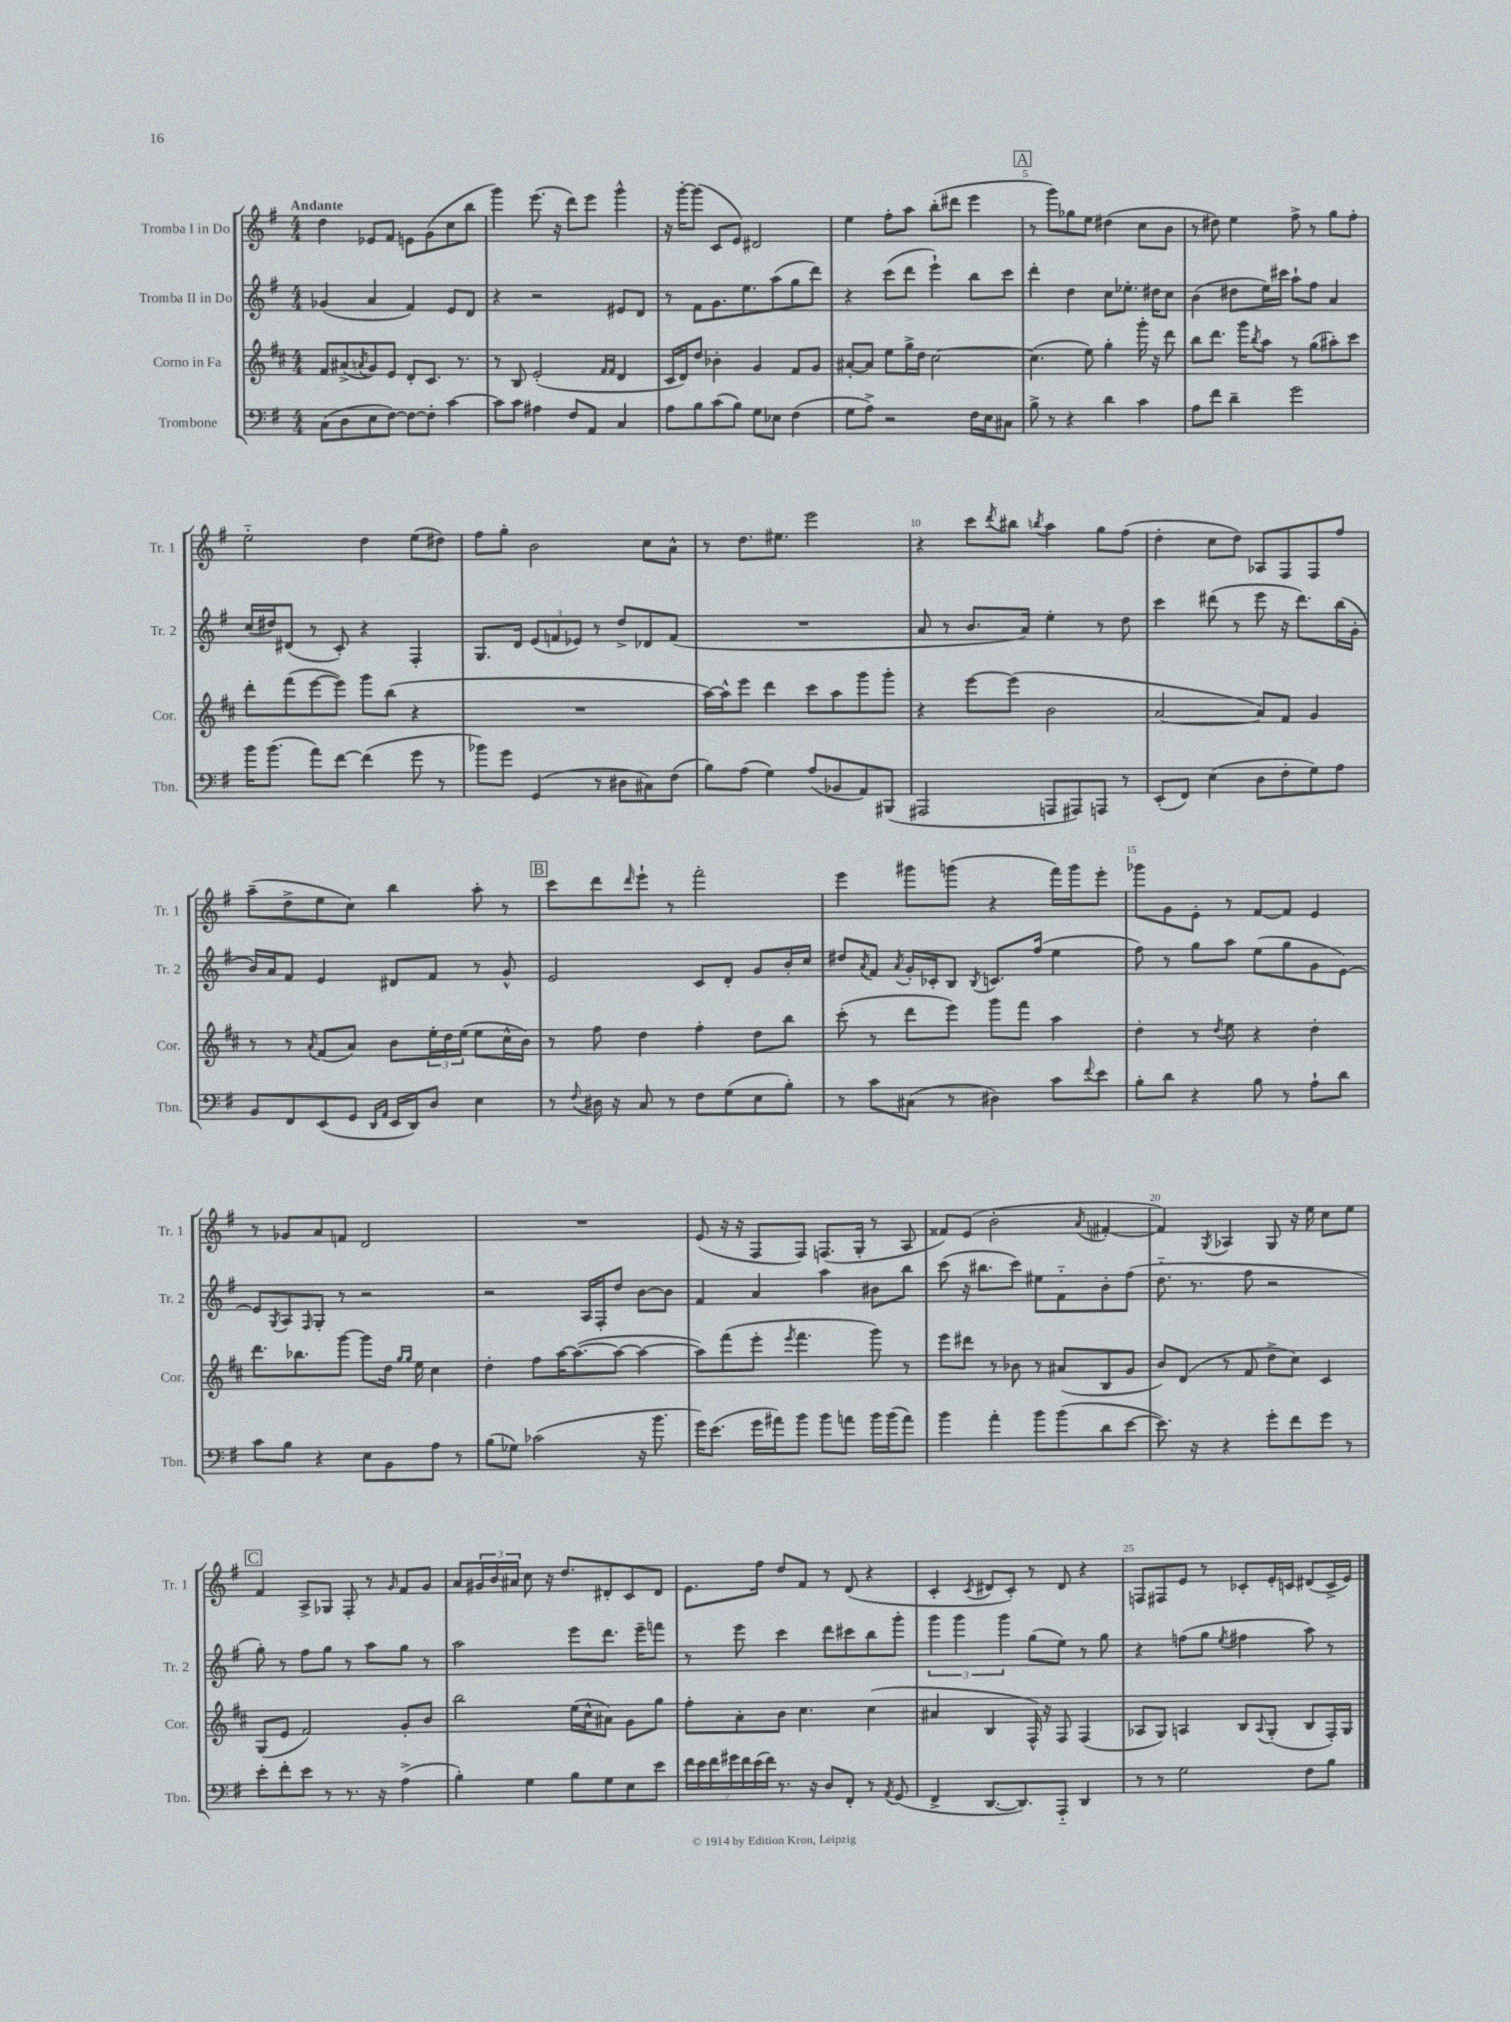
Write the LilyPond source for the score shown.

<<
\new StaffGroup <<
\new Staff = "s0" \with { instrumentName = "Tromba I in Do" shortInstrumentName = "Tr. 1" } {
    \clef treble \key g \major \numericTimeSignature \time 4/4 \tempo "Andante"
    d''4 ees'8 fis'8 e'8 g'8( c''8 b''8 |
    g'''4) e'''8.( r16 d'''8) e'''8 g'''4-^ |
    r16 g'''16~-. g'''8( c'8 e'8) dis'2 |
    e''4 fis''8-. a''8 b''8-.( dis'''8 e'''4 |
    \mark \markup { \box "A" } r8 g'''8) ges''8 e''8 dis''4( c''8 b'8 |
    r8 dis''8) e''4 fis''8-> r8 g''8 fis''8-. |
    e''2-_ d''4 e''8( dis''8) |
    fis''8 g''8-. b'2 c''8 a'8-^ |
    r8 d''8. eis''8. e'''2 |
    r4 c'''8 \acciaccatura { d'''8 } bis''8 \acciaccatura { b''8 } a''4 g''8 fis''8( |
    d''4-. c''8 d''8) aes8 fis8 fis8 fis''8 |
    a''8--( d''8-> e''8 c''8) b''4 a''8-. r8 |
    \mark \markup { \box "B" } c'''8 d'''8 \grace { d'''16 } e'''8-! r8 fis'''2-. |
    e'''4 gis'''8 g'''8( r4 fis'''16) g'''16 e'''8-. |
    ges'''8 g'8 e'8-. r8 fis'8~ fis'8 e'4 |
    r8 ges'8 a'8 f'8 d'2 |
    R1 |
    e'8( r16 r16 fis8 fis8) f8.( g16-. r8 a8 |
    fisis'8) e'8( b'2-. \acciaccatura { a'8 } fis'4~-. |
    fis'4) \acciaccatura { g8 } aes4 g8 r16 e''16 c''8 e''8 |
    \mark \markup { \box "C" } fis'4 a8-> ges8 fis8-. r8 \grace { g'16 } fis'8 g'8 |
    a'8 \tuplet 3/2 { gis'16 b'16 ais'16 } c''8 r16 d''8. dis'8-. c'8 dis'8 |
    e'8. fis''16 d''8 fis'8 r8 d'8( r4 |
    c'4-. \acciaccatura { c'8 } dis'8 c'8-.) r8 dis'8 r4 |
    f8 fis8 e'8 r8 ces'8-. e'16-. c'16 dis'8( c'16-> e'16) \bar "|." |
}
\new Staff = "s1" \with { instrumentName = "Tromba II in Do" shortInstrumentName = "Tr. 2" } {
    \clef treble \key g \major \numericTimeSignature \time 4/4
    ges'4( a'4 fis'4) e'8 d'8 |
    r4 r2 eis'8 d'8 |
    r8 fis'8 g'8. e''8. a''8( g''8 d'''8) |
    r4 c'''8( d'''8 e'''4-!) b''8 c'''8 |
    \mark \markup { \box "A" } d'''4-. d''4 c''8 ees''8.-. dis''16 c''8 |
    b'4( dis''8 e''16) cis'''16 a''8-! fis''8 a'4 |
    c''16( dis''16) dis'8( r8 c'8-.) r4 fis4-. |
    g8. d'16 \tuplet 3/2 { e'8( f'8 ees'8) } r8 d''8-> des'8 f'8( |
    R1 |
    a'8 r8 b'8. a'16) e''4-. r8 d''8 |
    c'''4 dis'''8( r8 e'''8 r16 dis'''8.) b''16( g'16-. |
    b'16) a'16 fis'8 e'4 dis'8 fis'8 r8 g'8-^ |
    \mark \markup { \box "B" } e'2 c'8 d'8-. g'8 b'16-. c''16 |
    dis''8 \acciaccatura { a'8 } fis'8 \acciaccatura { a'8 } g'16-. ces'16-. b8 \acciaccatura { b8 } c'8. fis''16( e''4 |
    fis''8) r8 g''8 a''8 e''8( g''8 g'8 e'8~) |
    e'8 \acciaccatura { g8 } a8 \grace { fis16 } g8-. r8 r2 |
    r2 a16 fis16-. d''8 b'8~ b'8 |
    fis'4 a'4 a''4 bis'8 b''8 |
    c'''8( r16 bis''8. c'''8) eis''8 fis'8-_ b'8-. fis''8( |
    d''8.-_ r8. fis''8 r2 |
    \mark \markup { \box "C" } g''8-.) r8 fis''8 g''8 r8 a''8 g''8 r8 |
    a''2 e'''8 d'''8. e'''16-- f'''8 |
    r8 e'''8 c'''4 d'''8 cis'''8 b''8 g'''8-. |
    \tuplet 3/2 { g'''4 g'''4 g'''4 } g''8( e''8) r8 g''8 |
    r4 f''8( g''8 \acciaccatura { e''8 } fis''4 a''8) r8 \bar "|." |
}
\new Staff = "s2" \with { instrumentName = "Corno in Fa" shortInstrumentName = "Cor." } {
    \clef treble \key d \major \numericTimeSignature \time 4/4
    fis'8 ais'8->( \acciaccatura { a'8 } g'8) e'8 d'8-. cis'8. r8. |
    r8 b8 e'2-.( \grace { fis'16 fis'16 } d'4 |
    cis'16 d'16) d''8 bes'4-. g'4 fis'8 g'8 |
    ais'8~-. ais'8 e''8 g''16-> d''16 cis''2~ |
    \mark \markup { \box "A" } cis''4.( e''8) g''4-. g'''16-. r16 d'''8 |
    b''8 d'''8. g'''16 \acciaccatura { b''8 } a''8 r8 g''8( ais''8-.) cis'''8 |
    d'''8-. fis'''8( e'''8~ e'''8) g'''8 b''8( r4 |
    R1 |
    a''16~) a''16-^ e'''8 d'''4 cis'''8 a''8 g'''8 g'''8-. |
    r4 e'''8~ e'''8( b'2 |
    a'2~ a'8) fis'8 g'4 |
    r8 r8 \acciaccatura { a'8 } fis'8( a'8) b'8 \tuplet 3/2 { e''16-. d''16 e''16( } e''8 cis''16-^ b'16) |
    \mark \markup { \box "B" } r8 fis''8 d''4 fis''4-. d''8 b''8 |
    cis'''8-.( r8 d'''8 e'''8) g'''8 fis'''8 a''4 |
    d''4-. r8 \acciaccatura { d''8 } e''8 r4 d''4-. |
    d'''8. bes''8. g'''8~ g'''8 d''16 \grace { g''16 g''16 } e''16 cis''4 |
    d''4-. fis''8 a''16~ a''8.~( a''8~ a''4~ |
    a''8) fis'''8( e'''8-. \acciaccatura { e'''8 } fis'''4. g'''8) r8 |
    e'''8 dis'''8 r8 bes'8 r8 ais'8( b8 g'8 |
    b'8) d'8( r8 fis'8 d''8-> cis''8) cis'4 |
    \mark \markup { \box "C" } g8( e'8 fis'2) g'8-. b'8 |
    b''2 e''16( cis''16-^ ais'8) g'8 g''8 |
    fis''8-. a'8-. b'8 cis''4. cis''4( |
    ais'4 b4 fis16-^) r16 fis8 fis4( |
    aes8 g8) a4 b8 \appoggiatura { a8 } g8-.( b8 fis16-.) g16 \bar "|." |
}
\new Staff = "s3" \with { instrumentName = "Trombone" shortInstrumentName = "Tbn." } {
    \clef bass \key g \major \numericTimeSignature \time 4/4
    c8( d8 e8 fis8~) fis8~ fis8-. c'4~ |
    c'8 c'8 ais4 fis8 a,8 c4 |
    a8 b8 c'8( b8) g8 ees8 fis4( |
    g8 a8->) r2 fis16 e16 cis8 |
    \mark \markup { \box "A" } b8-> r8 r4 d'4 c'4 |
    a8 fis'8 d'4-- g'2 |
    b'16 b'8.( a'8) fis'8~ fis'4( g'8 r8 |
    bes'8) g'8 g,4( r8 dis8 cis8) fis8( |
    b8) a8( g4) a8( bes,8 a,8) bis,,8( |
    ais,,2 a,,8 ais,,8) a,,8 r8 |
    e,8-.( fis,8) e4( d8 fis8-. g8) a8 |
    b,8 fis,8 e,8( g,8 \grace { d,16 a,16 } e,16 d,16) d8 e4 |
    \mark \markup { \box "B" } r8 \appoggiatura { fis8 } dis16 r16 c8 r8 fis8 g8( e8 b8-.) |
    r8 c'8 cis8( r8 dis4) c'8 \appoggiatura { fis'8 } e'8 |
    b8-. d'8 r4 b8 r8 a8-! d'8 |
    c'8 b8 r4 e8 b,8 a8 r8 |
    b8( ges8) ces'2( r16 b'8. |
    g'16) e'8.( g'16 ais'16) b'8 b'8 a'8 b'16 b'16( a'8) |
    b'4 a'4-. b'8 b'8( d'8 e'8~ |
    e'8.) r16 r4 g'8-. fis'8 g'8 r8 |
    \mark \markup { \box "C" } e'8-. fis'8-. e'8 r8 r8. r16 a4->( |
    b4-.) g4 b8 g8 e8 e'8 |
    \tuplet 7/4 { fis'16 e'16 fis'16 gis'16 fis'16 e'16( fis'16) } r8. r16 d8 fis,8-. r8 \acciaccatura { a,8 } g,8( |
    fis,4-> d,8.~ d,8.) a,,8-_ d,4 |
    r8 r8 g2 fis8 b8 \bar "|." |
}
>>
>>
\layout { \context { \Score \override BarNumber.break-visibility = ##(#f #t #t) barNumberVisibility = #(every-nth-bar-number-visible 5) } }
